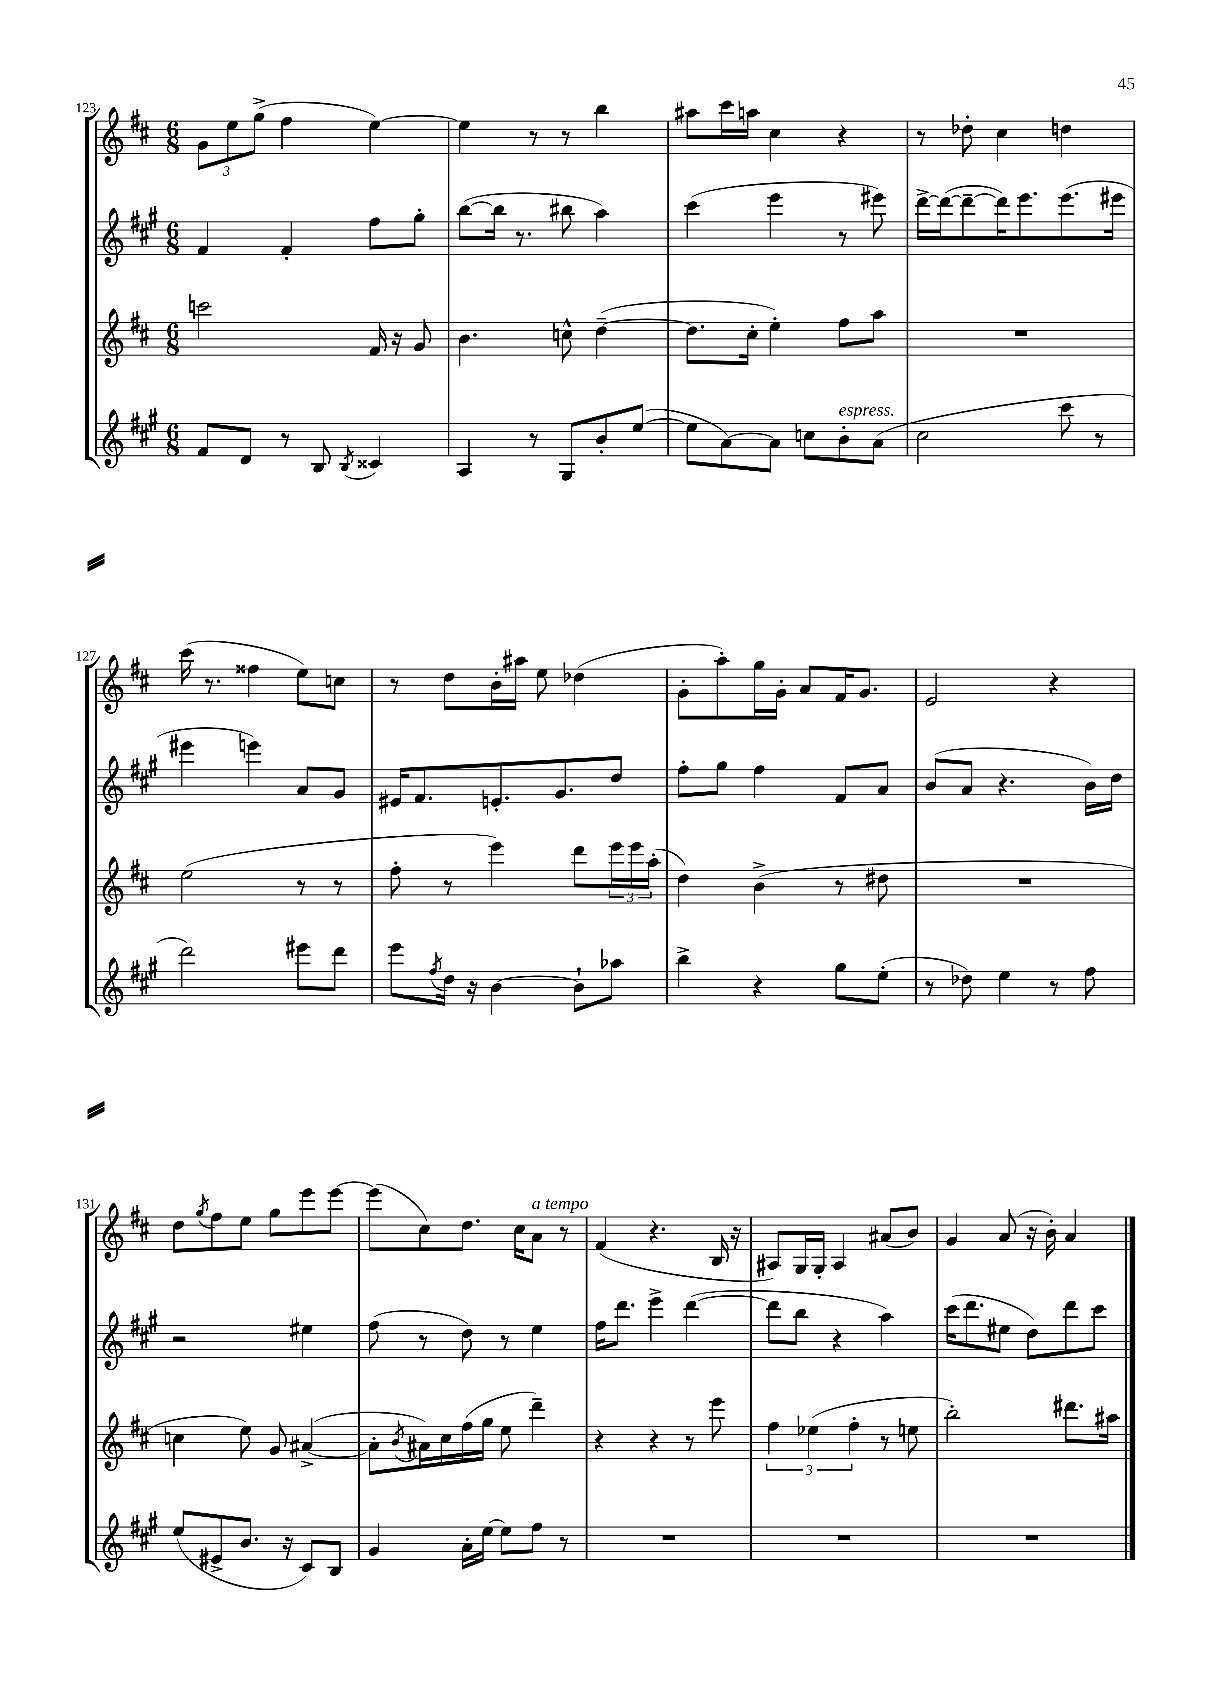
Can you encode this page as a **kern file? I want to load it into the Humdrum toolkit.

**kern	**kern	**kern	**kern
*part4	*part3	*part2	*part1
*staff4	*staff3	*staff2	*staff1
*clefG2	*clefG2	*clefG2	*clefG2
*k[f#c#g#]	*k[f#c#]	*k[f#c#g#]	*k[f#c#]
*M6/8	*M6/8	*M6/8	*M6/8
=123	=123	=123	=123
8f#/L	2cccn\	4f#/	12g\L
.	.	.	12ee\
8d/J	.	.	.
.	.	.	(12gg^\J
8r	.	4f#'/	4ff#\
8B/	.	.	.
8qB/	.	.	.
4c##X/	16f#/	8ff#\L	[4ee\)
.	16r	.	.
.	8g/	8gg#'\J	.
=124	=124	=124	=124
4A/	4.b\	([8bb\L	4ee\]
.	.	16bb\Jk]	.
.	.	8.r	.
8r	.	.	8r
8G#/L	8ccn^^\	8bb#X\	8r
8b'/	([4dd~\	4aa\)	4bb\
([8ee/J	.	.	.
=125	=125	=125	=125
8ee\L]	8.dd\L]	(4ccc#\	8aa#X\L
[8a\)	.	.	16ccc#\L
.	16cc#'\Jk	.	16aan\JJ
8a\J]	4ee'\)	4eee\	4cc#\
8ccn\L	.	.	.
!LO:TX:a:i:t=espress.	!	!	!
8b'\	8ff#\L	8r	4r
(8a\J	8aa\J	8eee#X\)	.
=126	=126	=126	=126
2cc#\	2.r	[16ddd^\LL	8r
.	.	(16ddd\J_	.
.	.	8ddd~\_	8dd-X'\
.	.	16ddd\K])	4cc#\
.	.	8.eee\	.
8ccc#\	.	(8.eee\	4ddn\
8r	.	.	.
.	.	16eee#X\Jk	.
!!LO:LB:g=z
=127	=127	=127	=127
2ddd\)	(2ee\	4eee#X\	(16ccc#\
.	.	.	8.r
.	.	4eeen\)	4ff##X\
8eee#X\L	8r	8a/L	8ee\L)
8ddd\J	8r	8g#/J	8ccn\J
=128	=128	=128	=128
8eee\L	8ff#'\	16e#X/KL	8r
.	.	8.f#/	.
8qff#/	.	.	.
16dd\Jk	8r	.	8dd\L
16r	.	.	.
[4b\	4eee\)	8.en'/	16b'\L
.	.	.	16aa#X\JJ
.	.	.	8ee\
.	.	8.g#/	.
8b`\L]	8ddd\L	.	(4dd-X\
8aa-X\J	24eee\L	8dd/J	.
.	24eee\	.	.
.	(24aa'\JJ	.	.
=129	=129	=129	=129
4bb^\	4dd\)	8ff#'\L	8g'\L
.	.	8gg#\J	8aa'\)
4r	(4b^\	4ff#\	16gg\L
.	.	.	16g'\JJ
.	.	.	8a/L
8gg#\L	8r	8f#/L	16f#/K
.	.	.	8.g/J
(8ee'\J	8dd#X\	8a/J	.
=130	=130	=130	=130
8r	2.r	(8b/L	2e/
8dd-X\)	.	8a/J	.
4ee\	.	4.r	.
8r	.	.	4r
8ff#\	.	16b\LL)	.
.	.	16dd\JJ	.
!!LO:LB:g=z
=131	=131	=131	=131
(8ee/L	4ccn\	2r	8dd\L
.	.	.	8qgg/
8e#X^/	.	.	8ff#\
8.b/J	8ee\)	.	8ee\J
.	8g/	.	8gg\L
16r	.	.	.
8c#/L)	([4a#X^/	4ee#X\	8eee\
8B/J	.	.	[8eee\J
=132	=132	=132	=132
4g#/	8a#'\L]	(8ff#\	(8eee\L]
.	8qb/	.	.
.	16a#X\L)	8r	8cc#\)
.	16cc#\	.	.
16a'\LL	(16ff#\	8dd\)	8.dd\J
[16ee\JJ	16gg\JJ	.	.
8ee\L]	8ee\	8r	.
.	.	.	16cc#\KL
!	!	!	!LO:TX:a:i:t=a tempo
8ff#\J	4ddd~\)	4ee\	8a\J
8r	.	.	8r
=133	=133	=133	=133
2.r	4r	16ff#\KL	(4f#/
.	.	8.ddd\J	.
.	4r	4eee^\	4.r
.	8r	([4ddd\	.
.	8eee\	.	16B/
.	.	.	16r
=134	=134	=134	=134
2.r	6ff#\	8ddd\L]	8A#X/L)
.	.	8bb\J	16G/L
.	(6ee-X\	.	.
.	.	.	16G'/JJ
.	.	4r	4A#/
.	6ff#'\	.	.
.	8r	4aa\)	(8a#X/L
.	8een\	.	8b/J)
=135	=135	=135	=135
2.r	2bb'\)	(16ccc#\KL	4g/
.	.	8.ddd\	.
.	.	8ee#X\J	(8a/
.	.	8dd\L)	16r
.	.	.	16b'\)
.	8.ddd#X\L	8ddd\	4a/
.	.	8ccc#\J	.
.	16aa#X\Jk	.	.
==	==	==	==
*-	*-	*-	*-
